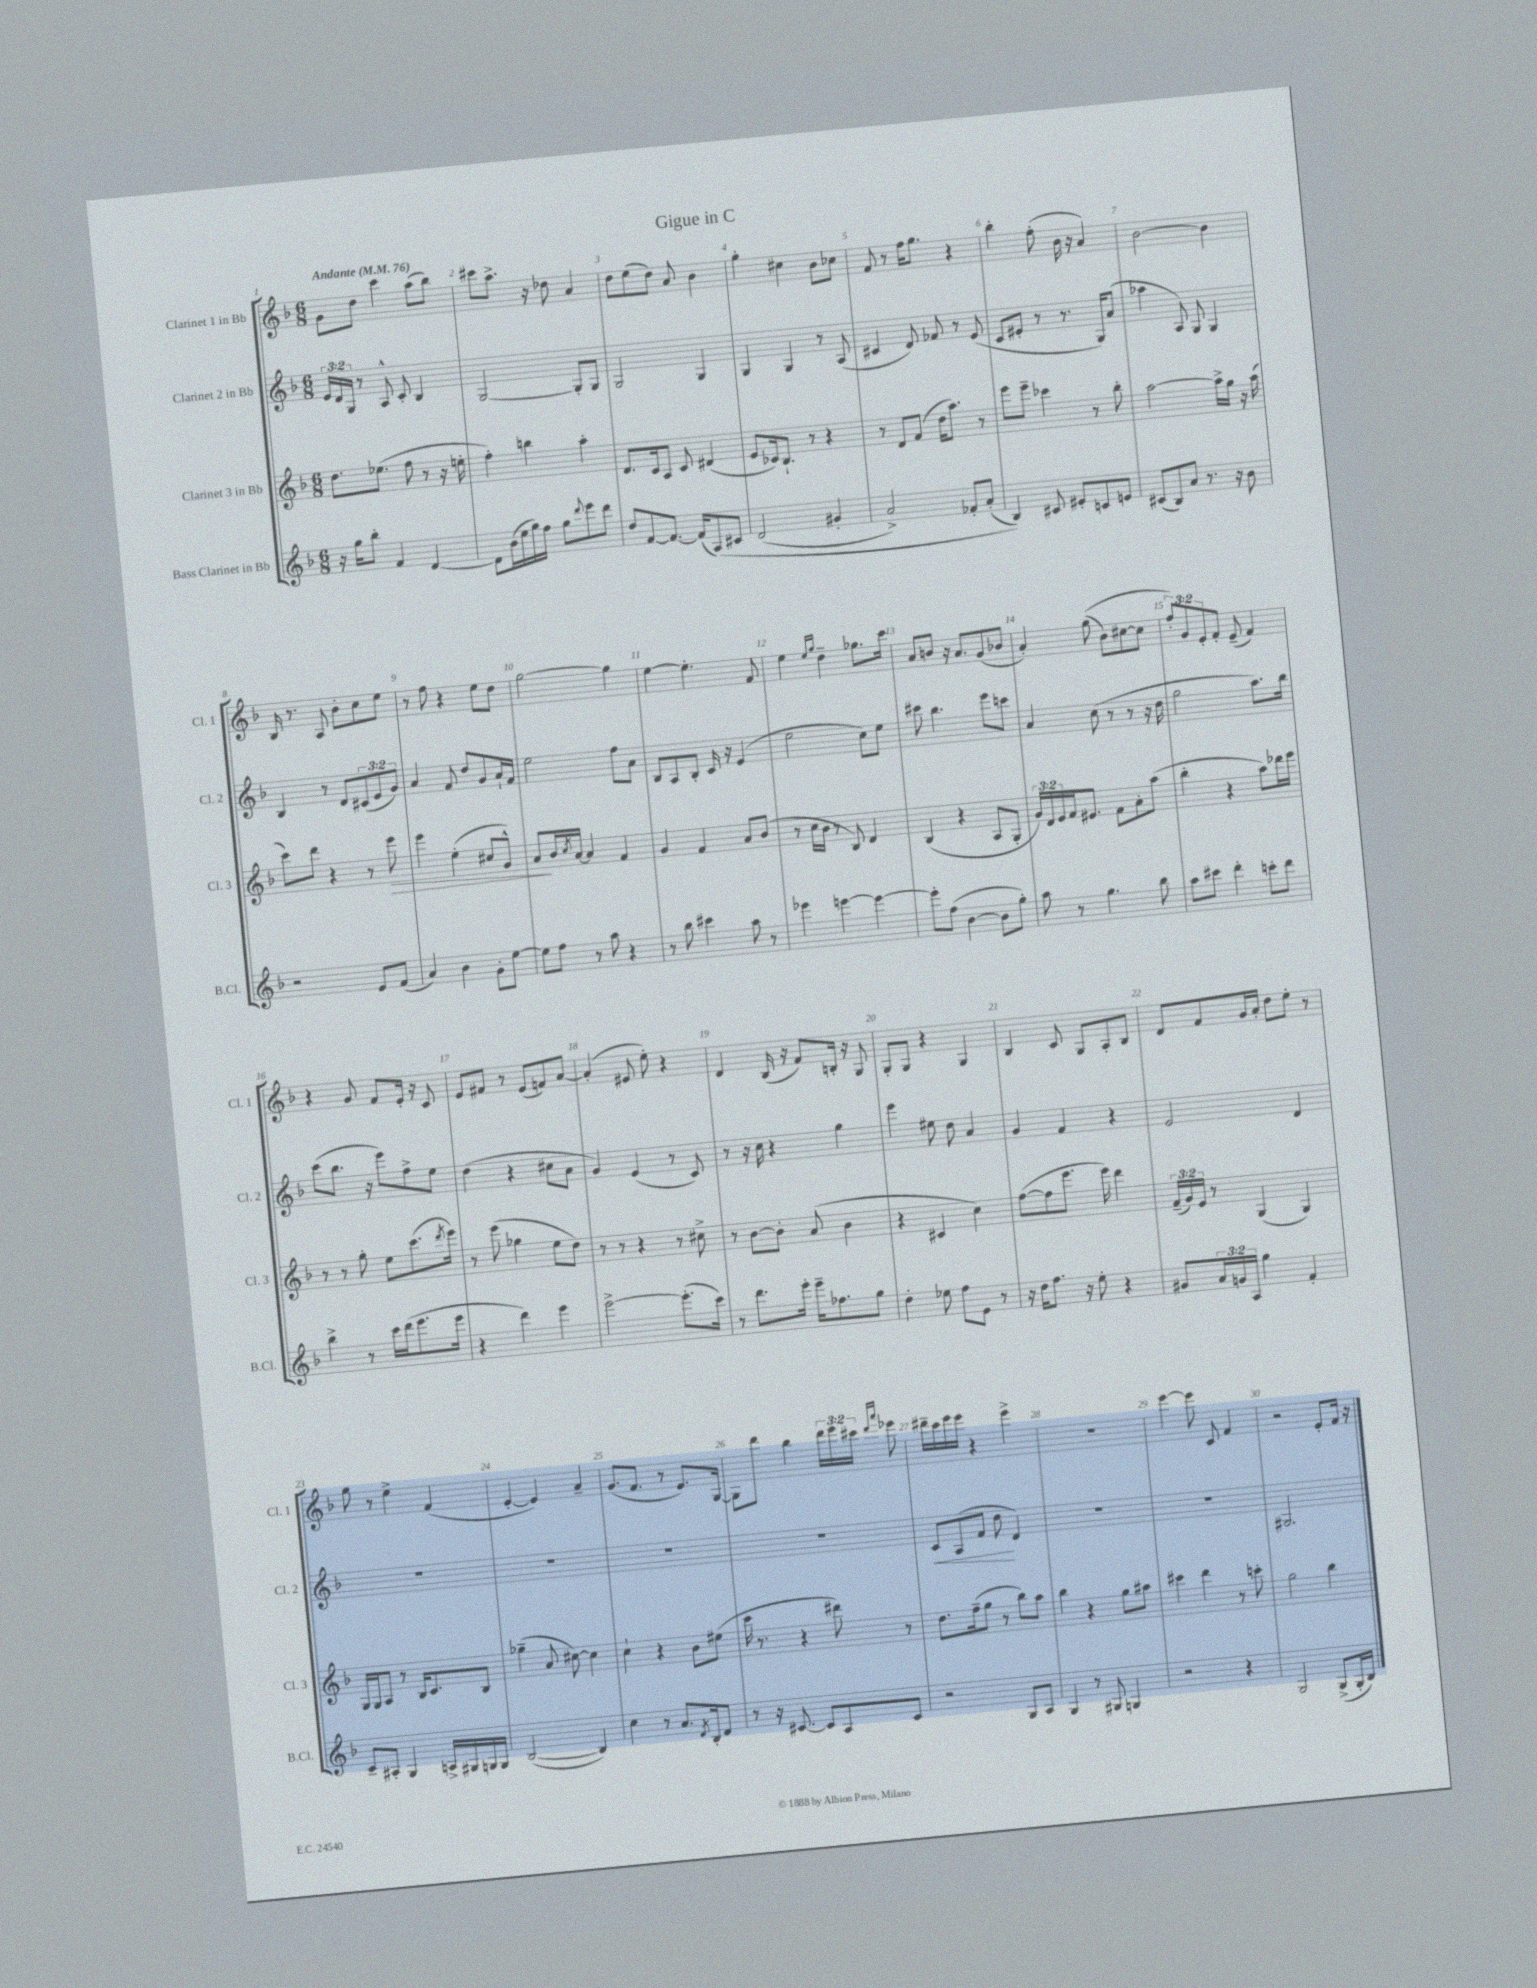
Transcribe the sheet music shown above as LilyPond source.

\header { title = "Gigue in C" }
<<
\new StaffGroup <<
\new Staff = "s0" \with { instrumentName = "Clarinet 1 in Bb" shortInstrumentName = "Cl. 1" } {
    \clef treble \key f \major \numericTimeSignature \time 6/8 \override Staff.TupletNumber.text = #tuplet-number::calc-fraction-text \tempo "Andante" 4 = 76
    g'8 d''8 c'''4 a''8( bes''8) |
    cis'''8 a''8.-> r16 des''8 a'4 |
    d''8 e''8( d''8) a'8 bes'4 |
    g''4-. cis''4 bes'8 ces''8 |
    f'8 r8 f''16 g''8. r4 |
    bes''4-. f''8-.( bes'16 r16 a'4) |
    bes'2~ bes'4 |
    bes16 r8. a8 bes'8-. c''8 e''8 |
    r8 f''8 r4 e''8 d''8 |
    g''2~ g''4 |
    e''4~ e''4.-. f'8 |
    e''4 \grace { e''16 g''16 } d''4-- ges''8. c'''16 |
    a'8 b'8 r16 a'8. g'8( bes'8 |
    a'4-.) g''8(\( bes'8) cis''8~ cis''8 |
    \tuplet 3/2 { f''8-.\) g'8 e'8-. } f'8-. e'8--( f'4) |
    r4 g'8 f'8 e'16-. r16 c'8 |
    e'8 fis'8 r8 e'8( f'8) a'8~ |
    a'4-.( eis'8 e''8-.) r4 |
    d'4 bes16( r16 f'8) b16-. r16 g8 |
    g8-. g8 r4 g4 |
    bes4 c'8 g8 a8-. bes8 |
    d'8 f'8 g'16 a'16-. d''8 e''8-. r8 |
    g''8 r8 e''4-> f'4( |
    e'4~-. e'4) a'4-- |
    g'8.( f'8. r8 e'8.) g16~ |
    g8 d'''8 bes''4 \tuplet 3/2 { d'''16 e'''16 cis'''16 } \grace { d'''16 a'''16 } ees'''8 |
    dis'''16-- c'''16 e'''16 e'''16 r4 e'''4-> |
    R2. |
    e'''4~ e'''8 c'8 f'4 |
    r2 e'8-. f'16 r16 \bar "|." |
}
\new Staff = "s1" \with { instrumentName = "Clarinet 2 in Bb" shortInstrumentName = "Cl. 2" } {
    \clef treble \key f \major \numericTimeSignature \time 6/8 \override Staff.TupletNumber.text = #tuplet-number::calc-fraction-text
    \tuplet 3/2 { e'16 d'16 g16 } r8 a8-^ c'8-. bes4 |
    g2~ g8-. g8 |
    g2 g4 |
    g4 g4 r8 a8( |
    cis'4 d'8) fes'8 r8 e'8( |
    c'8 eis'8-. r8 r8. g16) a'8( |
    aes''4 a8) g8 g4 |
    bes4 r8 d'8 \tuplet 3/2 { cis'8( e'8 g'8) } |
    a'4 f'8 d''8 g'8 a'16-! f'16 |
    e''2 f''8 a'8 |
    bes8 a8 bes8-. c'16 r16 e'4( |
    e''2 c''8) e''8 |
    cis'''8 bes''4. e'''8 c'''8 |
    a'4 c''8( r8 r8 r16 d''16 |
    g''2 a''8.) bes''16 |
    c'''8( bes''8. r16 e'''8) f''8-> e''8 |
    d''4( r4 cis''8 a'8 |
    g'4) e'4( r8 c'8) |
    r8 r16 c''16 r4 g''4 |
    e'''4 eis''8 d''8 a'4 |
    g'4 f'4 r4 |
    e'2 d'4 |
    R2. |
    R2. |
    R2. |
    R2. |
    c'8\< a8( f'8 d''8\! d'4) |
    R2. |
    R2. |
    gis2. \bar "|." |
}
\new Staff = "s2" \with { instrumentName = "Clarinet 3 in Bb" shortInstrumentName = "Cl. 3" } {
    \clef treble \key f \major \numericTimeSignature \time 6/8 \override Staff.TupletNumber.text = #tuplet-number::calc-fraction-text
    d''8. ees''8.( f''8 r8 r16 e''16-. |
    f''4-.) b''4 a''4-. |
    d'8. c'16 a8 c'8 dis'4( |
    e'8 ces'16) bes8.-! r8 r4 |
    r8 d'8 f'8( d''16 a''8.) r8 |
    e'''8 e'''8-- ces'''4 r8 bes''8-. |
    a''2~ a''16-> g''16 r16 a''16( |
    c'''8) d'''8 r4 r8 e'''8\> |
    e'''4 e''4-.( cis''8 g'8-^) |
    a'8\! bes'16 \acciaccatura { c''8 } a'16~ a'4 f'4 |
    g'4 f'4 a'8 bes'8( |
    r8 c''16 bes'16 r8 bes8) d'4 |
    bes4( r4 a8 g8-. |
    \tuplet 3/2 { g'16) d'16 e'16 } f'16 eis'8. f'8 a'8-. a''8( |
    bes''4-. r4 a''8) des'''16 e'''16 |
    r8 r8 g''8-. e''8 c'''8.( \acciaccatura { d'''8 } e'''16) |
    r8 e'''8( ges''4 e''8 d''8) |
    r8 r8 r4 r8 cis''8-> |
    r8 bes'8~ bes'8-. a'8( bes'4 |
    r4 cis'4 c''4) |
    f''8~( f''8 e'''8. e'''16) d'''4 |
    \tuplet 3/2 { f'16--( g'16) e'16 } r8 g4( g4) |
    g16 g16 a8 r8 bes16 c'8. bes8 |
    ges''4--( a'8 cis''8~) cis''4 |
    c''4-! r4 bes'8 eis''8( |
    c'''16 r8. r4 dis'''8) r8 |
    d''8. f''16--( g''8 r8 bes''8) a''8 |
    bes''4 r4 g''8 ais''8 |
    cis'''4 d'''4 r8 c'''8-. |
    g''2 bes''4 \bar "|." |
}
\new Staff = "s3" \with { instrumentName = "Bass Clarinet in Bb" shortInstrumentName = "B.Cl." } {
    \clef treble \key f \major \numericTimeSignature \time 6/8 \override Staff.TupletNumber.text = #tuplet-number::calc-fraction-text
    r16 g''16 bes''8-. f'4 d'4~ |
    d'8 bes'16( e''16 g''16) f''16 g''8 \appoggiatura { d'''8 } e'''8 d'''8 |
    d''8 f'8~ f'8.~ f'16( a8)\( cis'8 |
    d'2( gis'4-. |
    a'2->) fes'8-. a'8-.( |
    bes4)\) cis'8 eis'8-. c'8 e'8 |
    cis'8( bes8) a'8 r8. r16 bes'8 |
    r2 e'8 f'8( |
    a'4) bes'4 g'8-. e''8~ |
    e''8 f''8 r8 a''8 r4 |
    r8 bes''8 cis'''4 a''8 r8 |
    ees'''4 e'''4~ e'''4~ |
    e'''8-. f''8( bes'4~ bes'8 g''8-.) |
    a''8 r8 g''4. bes''8 |
    a''8 cis'''8 d'''4-. c'''8-. d'''8 |
    bes''4-> r8 c'''16 d'''16( e'''8. e'''16 |
    r4 d'''4) e'''4 |
    e'''2~-> e'''8.-.( c'''16) |
    r8 d'''8. e'''16-. e'''16-- fes''8. g''8 |
    d''4-. ees''8 f''8 e'8 r8 |
    r16 d''16 f''8. r16 e''8-. r4 |
    gis'8 \tuplet 3/2 { a'16 g'16 a16 } g''4 f'4-. |
    c'8-- ais8-. g4 a16-> gis16 g16 g16 |
    bes2~( bes4) |
    c''4 r8 a'8. \acciaccatura { d'8 } bes16-. d'8 |
    r8 r16 cis'8.~ cis'8 a8 cis'8 |
    r2 g8 a8 |
    g4 r8 gis8 g4 |
    r2 r4 |
    g2 g8->( g16-. bes16) \bar "|." |
}
>>
>>
\layout { \context { \Score \override BarNumber.break-visibility = ##(#f #t #t) barNumberVisibility = #all-bar-numbers-visible } }
